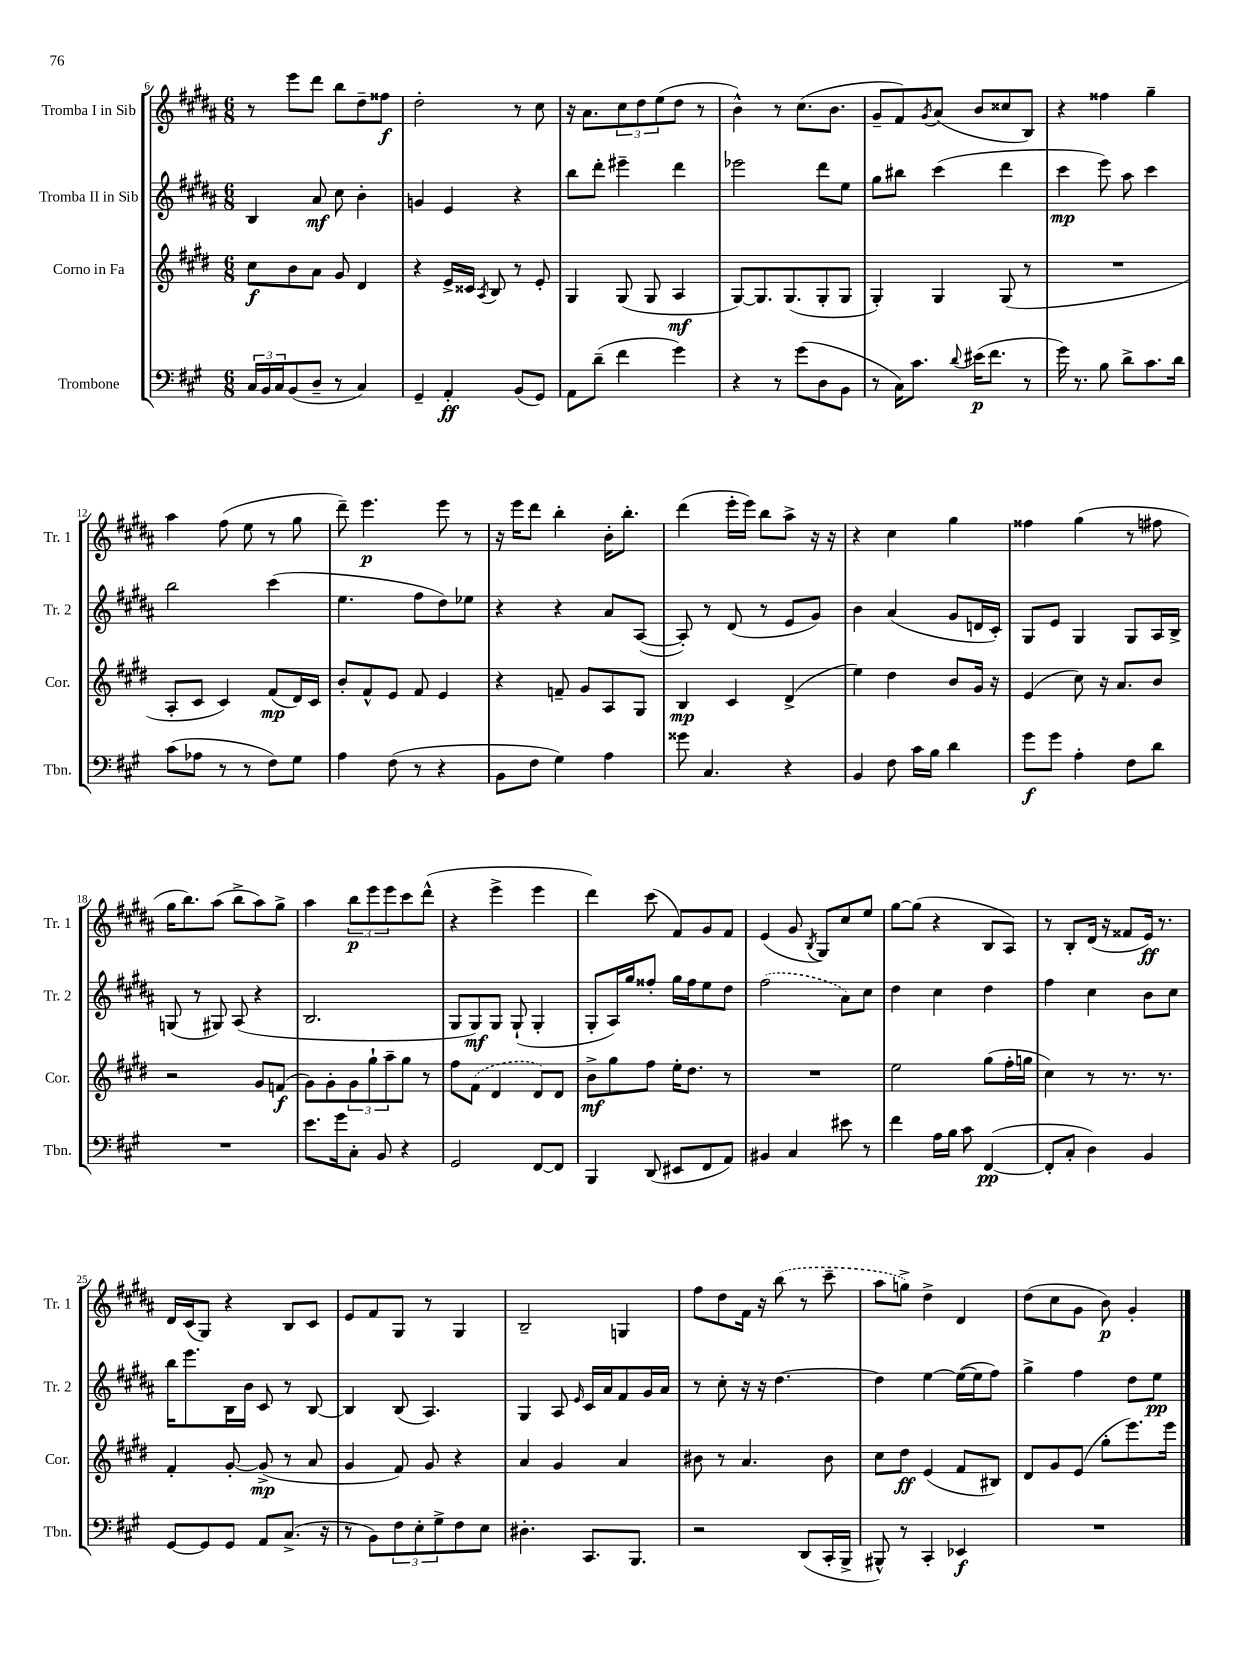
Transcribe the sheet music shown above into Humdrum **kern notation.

**kern	**dynam	**kern	**dynam	**kern	**dynam	**kern	**dynam
*part4	*part4	*part3	*part3	*part2	*part2	*part1	*part1
*staff4	*staff4	*staff3	*staff3	*staff2	*staff2	*staff1	*staff1
*I"Trombone	*	*I"Corno in Fa	*	*I"Tromba II in Sib	*	*I"Tromba I in Sib	*
*I'Tbn.	*	*I'Cor.	*	*I'Tr. 2	*	*I'Tr. 1	*
*clefF4	*	*clefG2	*	*clefG2	*	*clefG2	*
*k[f#c#g#]	*	*k[f#c#g#d#]	*	*k[f#c#g#d#a#]	*	*k[f#c#g#d#a#]	*
*M6/8	*	*M6/8	*	*M6/8	*	*M6/8	*
=6	=6	=6	=6	=6	=6	=6	=6
24C#/LL	.	8cc#\L	f	4B/	.	8r	.
24BB/	.	.	.	.	.	.	.
24C#/J	.	.	.	.	.	.	.
(8BB/	.	8b\	.	.	.	8eee\L	.
8D~/J	.	8a\J	.	8a#/	mf	8ddd#\J	.
8r	.	8g#/	.	8cc#\	.	8bb\L	.
4C#/)	.	4d#/	.	4b'\	.	8dd#~\	.
.	.	.	.	.	.	8ff##X\J	f
=7	=7	=7	=7	=7	=7	=7	=7
4GG#~/	.	4r	.	4gn/	.	2dd#'\	.
4AA'/	ff	16e^/LL	.	4e/	.	.	.
.	.	16c##X/JJ	.	.	.	.	.
.	.	8qA/	.	.	.	.	.
.	.	8B/	.	.	.	.	.
(8BB/L	.	8r	.	4r	.	8r	.
8GG#/J)	.	8e'/	.	.	.	8cc#\	.
=8	=8	=8	=8	=8	=8	=8	=8
8AA\L	.	4G#/	.	8bb\L	.	16r	.
.	.	.	.	.	.	8.a#\L	.
(8d~\J	.	.	.	8ddd#'\J	.	.	.
4f#\	.	(8G#/	.	4eee#X~\	.	12cc#\	.
.	.	.	.	.	.	12dd#\	.
.	.	8G#/	.	.	.	.	.
.	.	.	.	.	.	(12ee\	.
4g#\)	.	4A/	mf	4ddd#\	.	8dd#\J	.
.	.	.	.	.	.	8r	.
=9	=9	=9	=9	=9	=9	=9	=9
4r	.	[8G#/L)	.	2eee-X\	.	4b^^\)	.
.	.	8.G#/]	.	.	.	.	.
8r	.	.	.	.	.	8r	.
.	.	(8.G#/	.	.	.	.	.
(8g#\L	.	.	.	.	.	(8.cc#\L	.
8D\	.	8G#'/	.	8ddd#\L	.	.	.
.	.	.	.	.	.	8.b\J	.
8BB\J	.	8G#/J	.	8ee\J	.	.	.
=10	=10	=10	=10	=10	=10	=10	=10
8r	.	4G#'/)	.	8gg#\L	.	8g#~/L	.
16C#\KL)	.	.	.	8bb#X\J	.	8f#/)	.
8.c#\J	.	.	.	.	.	.	.
.	.	.	.	.	.	8qg#/	.
.	.	4G#/	.	(4ccc#\	.	(8a#/J	.
8qqd/	.	.	.	.	.	.	.
(16e#X\KL	p	.	.	.	.	8b/L	.
8.f#\J	.	.	.	.	.	.	.
.	.	(8G#/	.	4ddd#\	.	8cc##X/	.
8r	.	8r	.	.	.	8B/J)	.
=11	=11	=11	=11	=11	=11	=11	=11
16g#\)	.	2.r	.	4ccc#\	mp	4r	.
8.r	.	.	.	.	.	.	.
8B\	.	.	.	8eee\)	.	4ff##X\	.
8d^\L	.	.	.	8aa#\	.	.	.
8.c#\	.	.	.	4ccc#\	.	4gg#~\	.
16d\Jk	.	.	.	.	.	.	.
!!LO:LB:g=z
=12	=12	=12	=12	=12	=12	=12	=12
(8c#\L	.	8A'/L	.	2bb\	.	4aa#\	.
8A-X\J	.	8c#/J	.	.	.	.	.
8r	.	4c#/)	.	.	.	(8ff#\	.
8r	.	.	.	.	.	8ee\	.
8F#\L)	.	(8f#/L	mp	(4ccc#\	.	8r	.
8G#\J	.	16d#/L)	.	.	.	8gg#\	.
.	.	16c#/JJ	.	.	.	.	.
=13	=13	=13	=13	=13	=13	=13	=13
4A\	.	8b'/L	.	4.ee\	.	8ddd#~\)	.
.	.	8f#^^/	.	.	.	4.eee\	p
(8F#\	.	8e/J	.	.	.	.	.
8r	.	8f#/	.	8ff#\L	.	.	.
4r	.	4e/	.	8dd#\)	.	8eee\	.
.	.	.	.	8ee-X\J	.	8r	.
=14	=14	=14	=14	=14	=14	=14	=14
8BB\L	.	4r	.	4r	.	16r	.
.	.	.	.	.	.	16eee\KL	.
8F#\J	.	.	.	.	.	8ddd#\J	.
4G#\)	.	8fn~/	.	4r	.	4bb'\	.
.	.	8g#/L	.	.	.	.	.
4A\	.	8A/	.	8a#/L	.	16b'\KL	.
.	.	.	.	.	.	8.bb'\J	.
.	.	8G#/J	.	([8A#/J	.	.	.
=15	=15	=15	=15	=15	=15	=15	=15
8g##X\	.	4B/	mp	8A#'/])	.	(4ddd#\	.
4.C#/	.	.	.	8r	.	.	.
.	.	4c#/	.	(8d#/	.	16eee'\LL	.
.	.	.	.	.	.	16eee\JJ)	.
.	.	.	.	8r	.	8bb\L	.
4r	.	(4d#^/	.	8e/L	.	8aa#^\J	.
.	.	.	.	8g#/J)	.	16r	.
.	.	.	.	.	.	16r	.
=16	=16	=16	=16	=16	=16	=16	=16
4BB/	.	4ee\)	.	4b\	.	4r	.
8F#\	.	4dd#\	.	(4a#/	.	4cc#\	.
16c#\LL	.	.	.	.	.	.	.
16B\JJ	.	.	.	.	.	.	.
4d\	.	8b/L	.	8g#/L	.	4gg#\	.
.	.	16g#/Jk	.	16dn/L	.	.	.
.	.	16r	.	16c#'/JJ)	.	.	.
=17	=17	=17	=17	=17	=17	=17	=17
8g#\L	f	(4e/	.	8G#/L	.	4ff##X\	.
8g#\J	.	.	.	8e/J	.	.	.
4A'\	.	8cc#\)	.	4G#/	.	(4gg#\	.
.	.	16r	.	.	.	.	.
.	.	8.a/L	.	.	.	.	.
8F#\L	.	.	.	8G#/L	.	8r	.
8d\J	.	8b/J	.	16A#/L	.	8ff#X\	.
.	.	.	.	16B^/JJ	.	.	.
!!LO:LB:g=z
=18	=18	=18	=18	=18	=18	=18	=18
2.r	.	2r	.	(8Gn/	.	16gg#\KL	.
.	.	.	.	.	.	8.bb\)	.
.	.	.	.	8r	.	.	.
.	.	.	.	8G#X/)	.	(8aa#\J	.
.	.	.	.	(8A#/	.	8bb^\L	.
.	.	8g#/L	.	4r	.	8aa#\)	.
.	.	(8fn/J	f	.	.	8gg#^\J	.
=19	=19	=19	=19	=19	=19	=19	=19
8.e\L	.	8g#\L)	.	2.B/	.	4aa#\	.
.	.	8g#'\	.	.	.	.	.
16g#\k	.	.	.	.	.	.	.
8C#'\J	.	12g#\	.	.	.	12bb\L	p
.	.	12gg#`\	.	.	.	12eee\	.
8BB/	.	.	.	.	.	.	.
.	.	12aa~\	.	.	.	12eee\	.
4r	.	8gg#\J	.	.	.	8ccc#\	.
.	.	8r	.	.	.	(8ddd#^^\J	.
=20	=20	=20	=20	=20	=20	=20	=20
2GG#/	.	8ff#\L	.	8G#/L	.	4r	.
.	.	(8f#\J	.	8G#/)	mf	.	.
.	.	4d#/	.	8G#/J	.	4eee^\	.
.	.	.	.	(8G#`/	.	.	.
[8FF#/L	.	8d#/L)	.	4G#'/	.	4eee\	.
8FF#/J]	.	8d#/J	.	.	.	.	.
=21	=21	=21	=21	=21	=21	=21	=21
4BBB/	.	8b^\L	mf	8G#'/L	.	4ddd#\)	.
.	.	8gg#\	.	16A#/L)	.	.	.
.	.	.	.	16gg#/J	.	.	.
(8DD/	.	8ff#\J	.	8ff##X'/J	.	(8ccc#\	.
8EE#X/L	.	16ee'\KL	.	16gg#\LL	.	8f#/L)	.
.	.	8.dd#\J	.	16ff##\J	.	.	.
8FF#/	.	.	.	8ee\	.	8g#/	.
8AA/J)	.	8r	.	8dd#\J	.	8f#/J	.
=22	=22	=22	=22	=22	=22	=22	=22
4BB#X/	.	2.r	.	(2ff#\	.	(4e/	.
4C#/	.	.	.	.	.	8g#/	.
.	.	.	.	.	.	8qB/	.
.	.	.	.	.	.	8G#/L)	.
8e#X\	.	.	.	8a#\L)	.	8cc#/	.
8r	.	.	.	8cc#\J	.	8ee/J	.
=23	=23	=23	=23	=23	=23	=23	=23
4f#\	.	2ee\	.	4dd#\	.	[8gg#\L	.
.	.	.	.	.	.	(8gg#\J]	.
16A\LL	.	.	.	4cc#\	.	4r	.
16B\JJ	.	.	.	.	.	.	.
8c#\	.	.	.	.	.	.	.
([4FF#/	pp	(8gg#\L	.	4dd#\	.	8B/L	.
.	.	16ff#'\L	.	.	.	8A#/J)	.
.	.	16ggn\JJ	.	.	.	.	.
=24	=24	=24	=24	=24	=24	=24	=24
8FF#'/L]	.	4cc#\)	.	4ff#\	.	8r	.
8C#'/J	.	.	.	.	.	8B'/L	.
4D\)	.	8r	.	4cc#\	.	(16d#/Jk	.
.	.	.	.	.	.	16r	.
.	.	8.r	.	.	.	8f##X/L	.
4BB/	.	.	.	8b\L	.	16e/Jk)	ff
.	.	8.r	.	.	.	8.r	.
.	.	.	.	8cc#\J	.	.	.
!!LO:LB:g=z
=25	=25	=25	=25	=25	=25	=25	=25
[8GG#/L	.	4f#'/	.	16bb\KL	.	16d#/LL	.
.	.	.	.	8.eee\	.	(16c#/J	.
8GG#/]	.	.	.	.	.	8G#/J)	.
8GG#/J	.	[8g#'/	.	16B\L	.	4r	.
.	.	.	.	16b\JJ	.	.	.
8AA/L	.	(8g#^/]	mp	8c#/	.	.	.
(8.C#^/J	.	8r	.	8r	.	8B/L	.
.	.	8a/	.	[8B/	.	8c#/J	.
16r	.	.	.	.	.	.	.
=26	=26	=26	=26	=26	=26	=26	=26
8r	.	4g#/	.	4B/]	.	8e/L	.
8BB\L)	.	.	.	.	.	8f#/	.
12F#\	.	8f#/)	.	(8B/	.	8G#/J	.
12E'\	.	.	.	.	.	.	.
.	.	8g#/	.	4.A#/)	.	8r	.
12G#^\	.	.	.	.	.	.	.
8F#\	.	4r	.	.	.	4G#/	.
8E\J	.	.	.	.	.	.	.
=27	=27	=27	=27	=27	=27	=27	=27
4.D#X'\	.	4a/	.	4G#/	.	2B~/	.
.	.	4g#/	.	8A#/	.	.	.
.	.	.	.	16qqe/	.	.	.
8.CC#/L	.	.	.	16c#/LL	.	.	.
.	.	.	.	16a#/J	.	.	.
.	.	4a/	.	8f#/	.	4Gn/	.
8.BBB/J	.	.	.	.	.	.	.
.	.	.	.	16g#/L	.	.	.
.	.	.	.	16a#/JJ	.	.	.
=28	=28	=28	=28	=28	=28	=28	=28
2r	.	8b#X\	.	8r	.	8ff#\L	.
.	.	8r	.	8cc#'\	.	8dd#\	.
.	.	4.a/	.	16r	.	16f#\Jk	.
.	.	.	.	16r	.	16r	.
.	.	.	.	[4.dd#\	.	(8bb\	.
(8DD/L	.	.	.	.	.	8r	.
16CC#'/L	.	8b#\	.	.	.	8ccc#~\	.
16BBB^/JJ	.	.	.	.	.	.	.
=29	=29	=29	=29	=29	=29	=29	=29
8BBB#X^^/)	.	8cc#\L	.	4dd#\]	.	8aa#\L	.
8r	.	8dd#\J	ff	.	.	8ggn^\J)	.
4CC#'/	.	(4e/	.	[4ee\	.	4dd#^\	.
4EE-X/	f	8f#/L	.	(16ee\LL_	.	4d#/	.
.	.	.	.	16ee\J]	.	.	.
.	.	8B#X/J)	.	8ff#\J)	.	.	.
=30	=30	=30	=30	=30	=30	=30	=30
2.r	.	8d#/L	.	4gg#^\	.	(8dd#\L	.
.	.	8g#/	.	.	.	8cc#\	.
.	.	(8e/J	.	4ff#\	.	8g#\J	.
.	.	8gg#'\L	.	.	.	8b\)	p
.	.	8.eee\)	.	8dd#\L	.	4g#'/	.
.	.	.	.	8ee\J	pp	.	.
.	.	16eee\Jk	.	.	.	.	.
==	==	==	==	==	==	==	==
*-	*-	*-	*-	*-	*-	*-	*-
